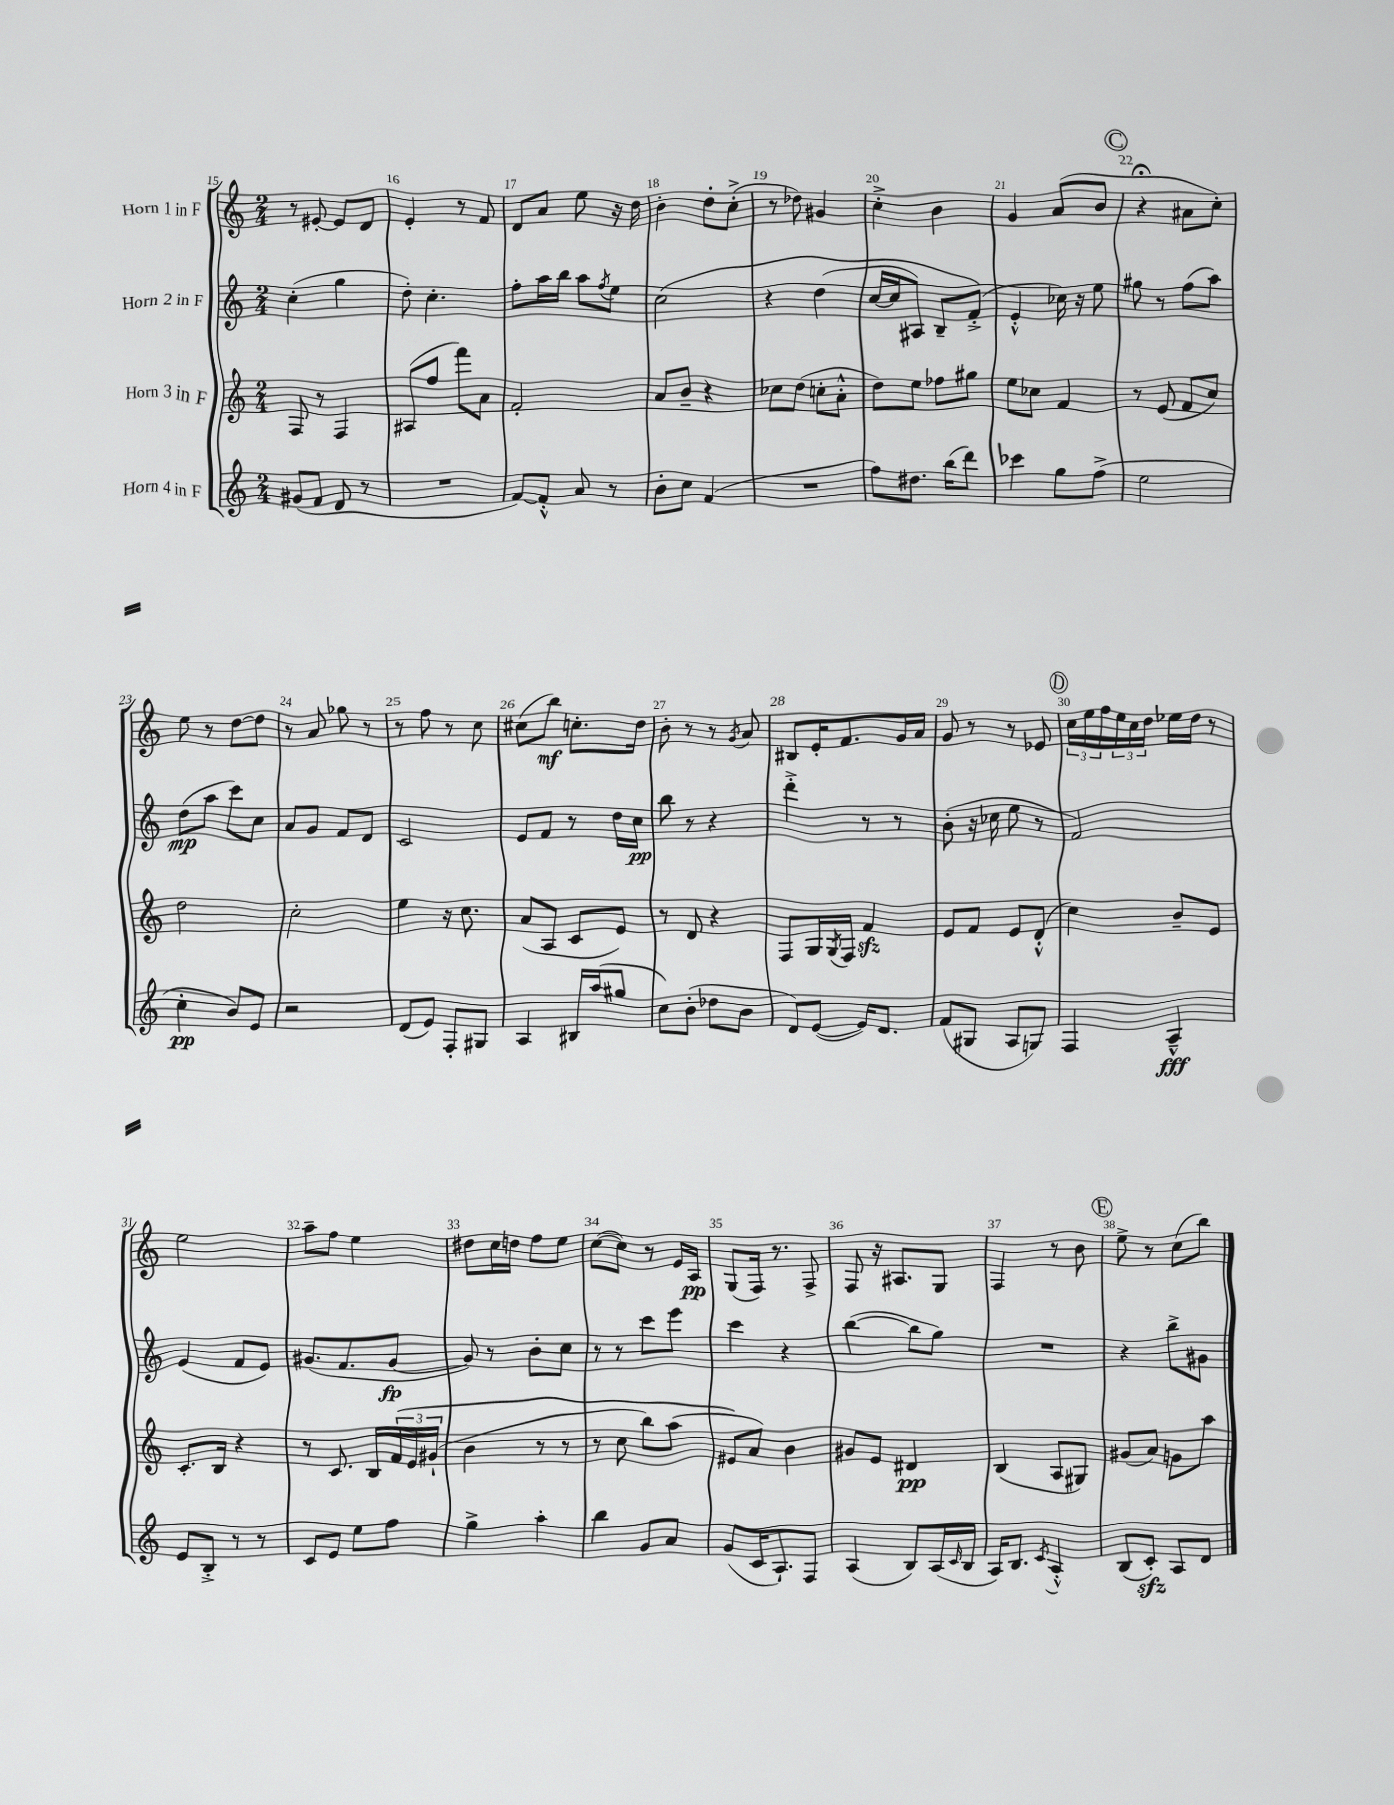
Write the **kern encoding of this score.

**kern	**kern	**kern	**kern
*staff4	*staff3	*staff2	*staff1
*clefG2	*clefG2	*clefG2	*clefG2
*k[]	*k[]	*k[]	*k[]
*M2/4	*M2/4	*M2/4	*M2/4
(8g#	8F	(4cc'	8r
8f	8r	.	[8e#'
8d	4F	4gg	8e#]
8r	.	.	8d
=	=	=	=
2r	(8A#	8dd')	4e'
.	8ff	4.cc'	.
.	8fff)	.	8r
.	8a	.	8f
=	=	=	=
[8f)	2f'	8ff'	8d
8f'^^]	.	16aa	8a
.	.	16bb	.
8a	.	8aa	8ee
.	.	8qff	.
8r	.	8ee	16r
.	.	.	16dd
=	=	=	=
8b'	8a	&(2cc	4b'
8cc	8b~	.	.
(4f	4r	.	8dd'
.	.	.	(8cc'^
=	=	=	=
2r	8cc-	4r	8r
.	(8dd	.	8dd-)
.	8cc'	(4dd	4g#
.	8a'^^	.	.
=	=	=	=
8ff)	8dd)	[16cc	4cc'^
.	.	16cc]	.
8.dd#	8ee	8A#)	.
.	8ff-	8B~	4b
(16bb	.	.	.
8ddd)	8gg#	(8f'^&)	.
=	=	=	=
4ccc-	8ee	4e'^^	4g
.	8cc-	.	.
8gg	4f	16cc-)	(8a
.	.	16r	.
(8ff^	.	8ee	8b
=	=	=	=
2ee	8r	8gg#	4r;
.	(8e	8r	.
.	8f	(8ff	8a#
.	8cc)	8aa)	8cc')
=	=	=	=
4cc'	2dd	(8dd	8ee
.	.	8aa	8r
8b)	.	8ccc)	[8dd
8e	.	8cc	8dd]
=	=	=	=
2r	2cc'	8a	8r
.	.	8g	8a
.	.	8f	8gg-
.	.	8d	8r
=	=	=	=
(8d	4ee	2c	8r
8e)	.	.	8ff
8F'	16r	.	8r
.	8.cc	.	.
8G#	.	.	8cc
=	=	=	=
4A	(8a	8e	(8cc#
.	8A	8f	8bb)
16B#	8c	8r	8.cc'
(16aa	.	.	.
8gg#	8e)	16dd	.
.	.	16cc	16dd
=	=	=	=
8cc)	8r	8bb	8b'
(8b'	8d	8r	8r
8dd-	4r	4r	8r
.	.	.	8qg
8b	.	.	8a
=	=	=	=
8d)	8F	4ddd'^	8B#
([8e	16G	.	16e'
.	8qG	.	.
.	16F	.	8.f
16e])	4f	8r	.
8.d	.	.	.
.	.	8r	16g
.	.	.	16a
=	=	=	=
(8f	8e	(8b'	8g
8G#	8f	16r	8r
.	.	16cc-	.
8A	8e	8ee	8r
8G)	(8d'^^	8r	8e-
=	=	=	=
4F	4cc)	2f)	24cc
.	.	.	24ee
.	.	.	24ff
.	.	.	24ee
.	.	.	24cc
.	.	.	24dd
4A~^^	8b~	.	16ee-
.	.	.	16dd
.	8e	.	8r
=	=	=	=
8e	8.c'	(4e	2ee
8B'^	.	.	.
.	16B	.	.
8r	4r	8f	.
8r	.	8e)	.
=	=	=	=
8c	8r	(8.g#	8aa~
8e	8.c	.	8ff
.	.	8.f	.
8ee	.	.	4ee
.	16B	.	.
8ff	&(24f	[8g#	.
.	24e	.	.
.	(24g#`	.	.
=	=	=	=
4gg^	4b	8g#])	8dd#
.	.	8r	16cc
.	.	.	16dd
4aa'	8r	8b'	8ff
.	8r	8cc	8ee
=	=	=	=
4bb	8r	8r	([8cc
.	8cc	8r	8cc])
8g	8bb)	8ccc	8r
8a	(8aa	8eee	16e
.	.	.	16A
=	=	=	=
(8g	8e#&)	4ccc	(8G
16c	8a)	.	16F)
8.A`)	.	.	8.r
.	4b	4r	.
8F	.	.	8F^
=	=	=	=
(4A	8g#	([4bb	8F
.	8e	.	16r
.	.	.	8.A#
8B)	4d#	8bb]	.
(16A	.	8gg)	8G
16qqc	.	.	.
16B	.	.	.
=	=	=	=
16A)	(4B	2r	4F
8.B	.	.	.
8qc	.	.	.
4A'^^	8A	.	8r
.	8G#)	.	8b
=	=	=	=
(8B	(8g#	4r	8ee^
8c')	8a)	.	8r
8A	8g	8bb^	(8cc
8d	8aa	8g#	8bb)
==	==	==	==
*-	*-	*-	*-
